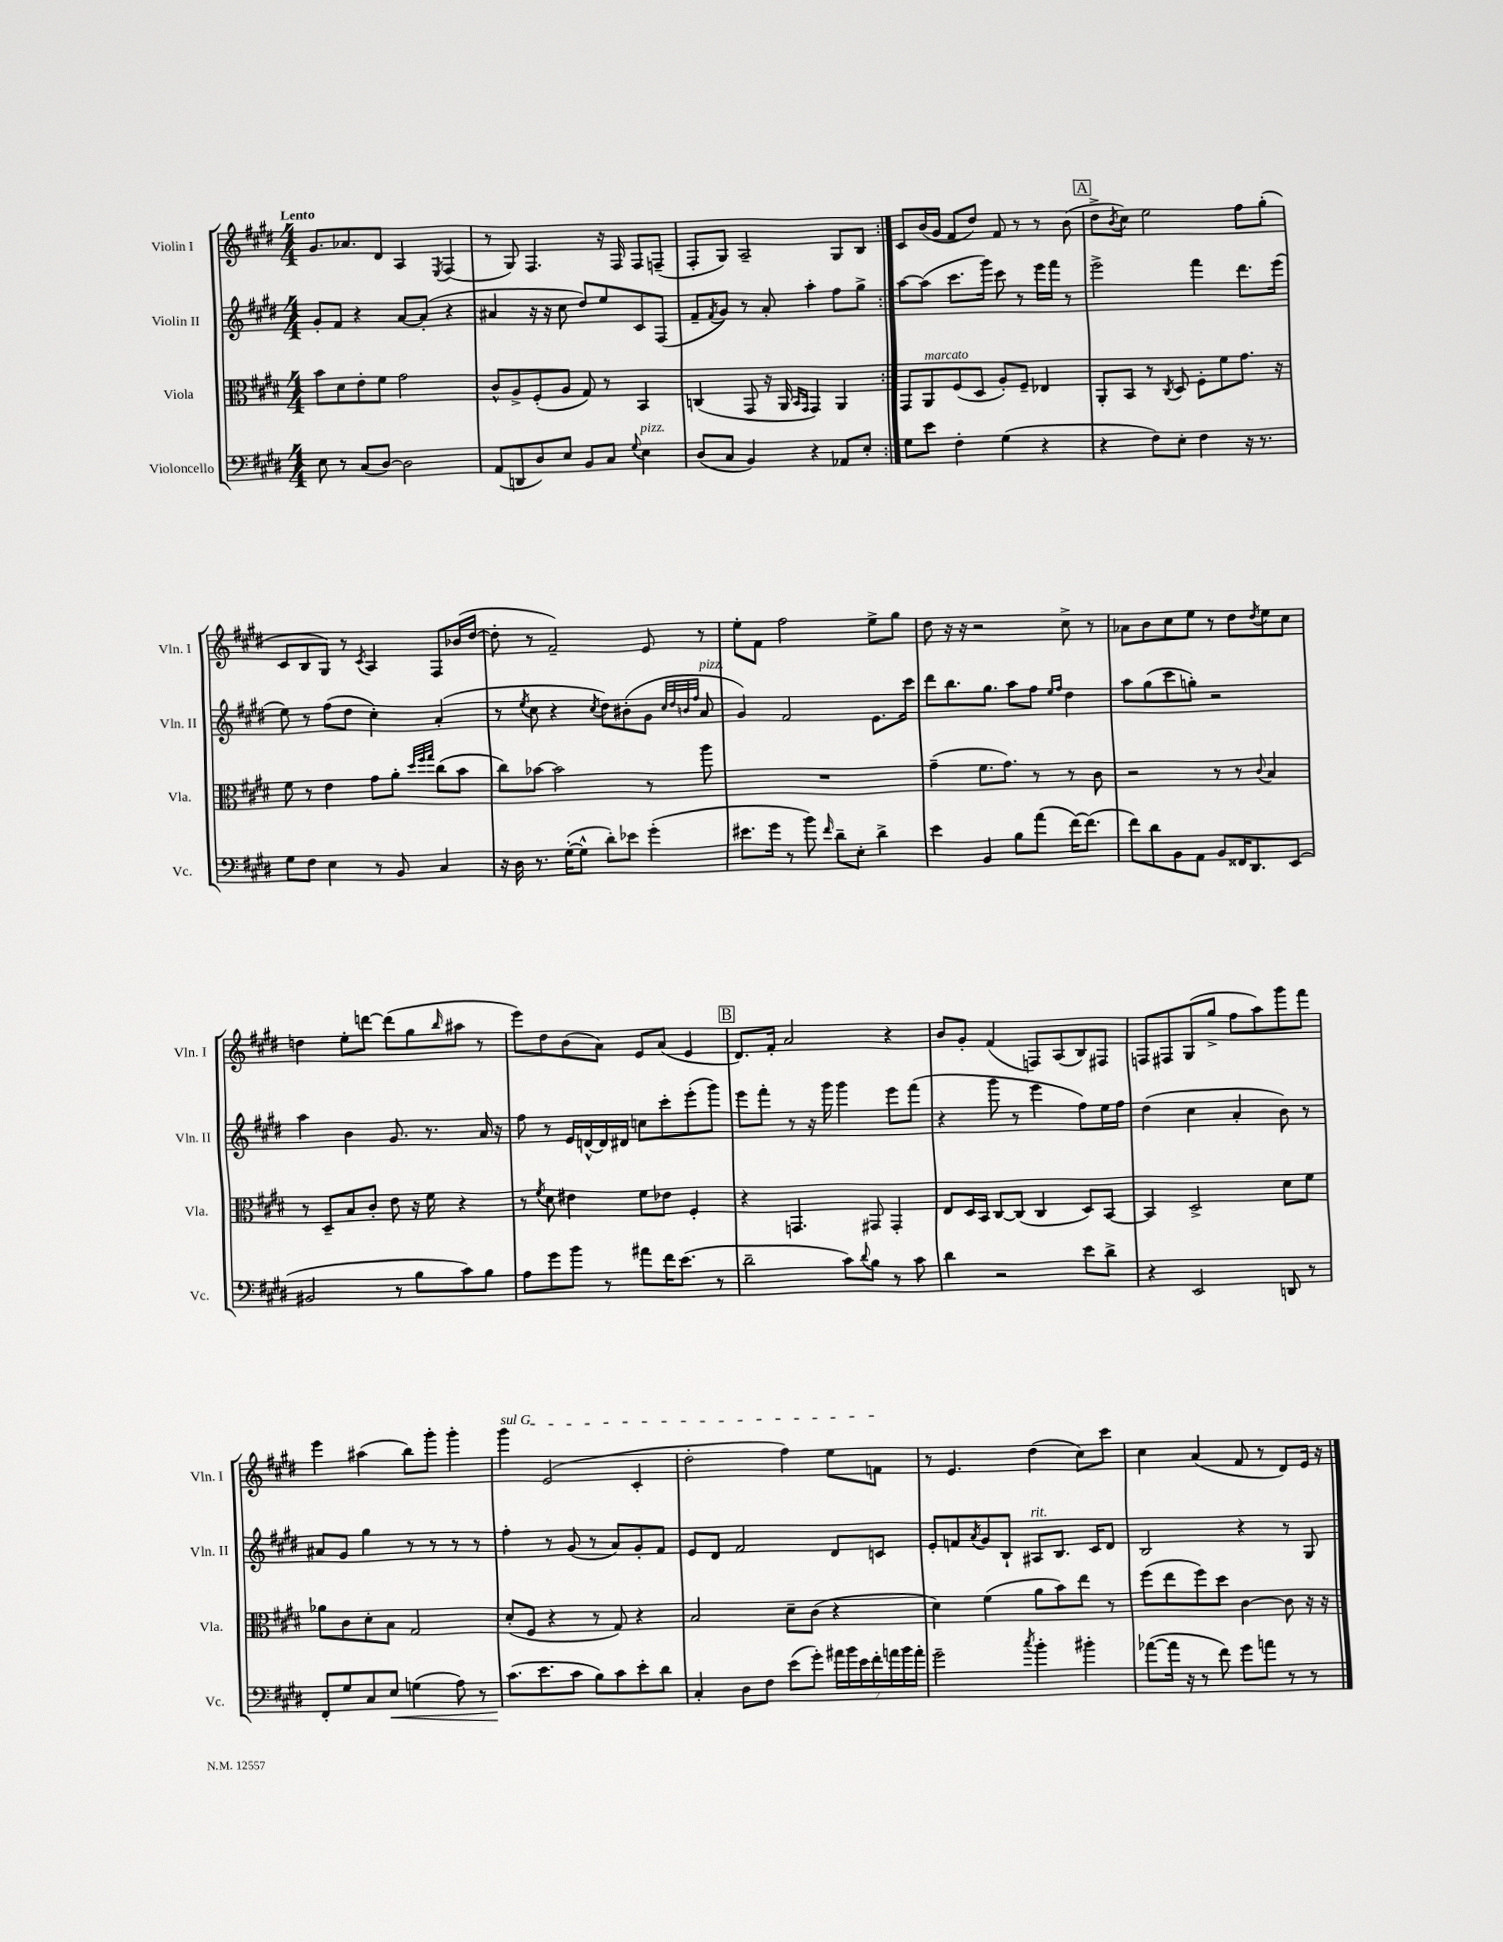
<<
\new StaffGroup <<
\new Staff = "s0" \with { instrumentName = "Violin I" shortInstrumentName = "Vln. I" } {
    \clef treble \key e \major \numericTimeSignature \time 4/4 \tempo "Lento"
    \repeat volta 2 { gis'8. aes'8. dis'8 a4 \acciaccatura { e8 } fis4( |
    r8 gis8) fis4. r16 fis16 fis8 f8--( |
    fis8-. gis8) a2-- gis8 b8 | }
    cis'8 b'16( gis'16 fis'8 dis''8) fis'8 r8 r8 b'8( |
    \mark \markup { \box "A" } dis''8-> \acciaccatura { b'8 } cis''8) e''2 fis''8 gis''8-.( |
    cis'8 b8 gis8) r8 \acciaccatura { cis'8 } a4 fis8 bes'16( dis''16~ |
    dis''8-. r8 fis'2--) e'8 r8 |
    e''8-. fis'8 fis''2 e''8-> gis''8 |
    dis''8 r16 r16 r2 cis''8-> r8 |
    aes'8 b'8 cis''8 e''8 r8 dis''8 \acciaccatura { dis''8 } e''8 cis''8 |
    d''4 e''8-. d'''8~ d'''8( gis''8 \grace { b''16 } ais''8 r8 |
    e'''8) dis''8 b'8( a'8) e'8 a'8( e'4 |
    \mark \markup { \box "B" } dis'8.) fis'16-. a'2 r4 |
    b'8 gis'8-. fis'4( f8) a8( b8) fis8 |
    f8 fis8 gis8( gis''8-> fis''8 a''8) gis'''8 fis'''8 |
    e'''4 ais''4( b''8) gis'''8-. gis'''4-. |
    \once \override TextSpanner.bound-details.left.text = \markup { \italic "sul G" } gis'''4\startTextSpan e'2( cis'4-. |
    dis''2-. fis''4) e''8 f'8\stopTextSpan |
    r8 e'4. dis''4( cis''8) cis'''8 |
    cis''4 a'4( fis'8 r8 dis'8) e'16 r16 \bar "|." |
}
\new Staff = "s1" \with { instrumentName = "Violin II" shortInstrumentName = "Vln. II" } {
    \clef treble \key e \major \numericTimeSignature \time 4/4
    \repeat volta 2 { gis'8-. fis'8 r4 a'8~ a'8-.( r4 |
    ais'4 r16 r16 cis''8 dis''8) e''8 cis'8 fis8( |
    fis'8-- \acciaccatura { fis'8 } gis'8) r8 a'8-. a''4-. fis''8 gis''8-> | }
    a''8~ a''8( cis'''8. gis'''16) cis'''8 r8 e'''16 fis'''16 r8 |
    \mark \markup { \box "A" } e'''2-> fis'''4 dis'''8. e'''16( |
    e''8) r8 fis''8( dis''8 cis''4-.) a'4-.( |
    r8 \acciaccatura { e''8 } cis''8 r4 \acciaccatura { cis''8 } dis''8) bis'8-.( gis'8 \grace { cis''32 dis''32 b'32 fis''32 } a'8^\markup { \italic "pizz." } |
    gis'4) fis'2 e'8. cis'''16 |
    dis'''8 b''8. gis''8. a''8 fis''8 \grace { e''16 fis''16 } dis''4 |
    a''8 gis''8( cis'''8 g''8-.) r2 |
    a''4 b'4 gis'8. r8. a'16 r16 |
    fis''8 r8 e'16 d'16~-^ d'16 dis'16 c''8 cis'''8-. e'''8-.( gis'''8) |
    \mark \markup { \box "B" } e'''8 fis'''8-. r8 r16 gis'''16 gis'''4 e'''8 fis'''8( |
    r4 gis'''8 r8 e'''4 fis''8) e''16 fis''16 |
    dis''4( cis''4 a'4-. b'8) r8 |
    ais'8 gis'8 gis''4 r8 r8 r8 r8 |
    fis''4-. r8 gis'8( r8 a'8) gis'8-. fis'8 |
    e'8 dis'8 fis'2 dis'8 c'8 |
    e'8-. f'8 \acciaccatura { a'8 } gis'8 b8-! ais8^\markup { \italic "rit." } b8. cis'16 dis'8 |
    b2 r4 r8 gis8 \bar "|." |
}
\new Staff = "s2" \with { instrumentName = "Viola" shortInstrumentName = "Vla." } {
    \clef alto \key e \major \numericTimeSignature \time 4/4
    \repeat volta 2 { b'8 dis'8 e'8-. fis'8 gis'2 |
    cis'8-^ a8-> fis8-.( a8 gis8) r8 b,4 |
    c4( gis,8 r16 a,16 \grace { b,16 gis,16 } gis,4) a,4 | }
    gis,8 a,8^\markup { \italic "marcato" } fis8( dis8 a8-.) fis8-- ees4 |
    \mark \markup { \box "A" } a,8-. b,8 r8 \acciaccatura { cis8 } dis8 fis8-. fis'8 gis'8. r16 |
    fis'8 r8 e'4 gis'8 a'8-. \grace { dis''32 fis''32 gis''32 } cis''8( b'8 |
    cis''8) bes'8~ bes'2 r8 a''8 |
    R1 |
    gis'4--( fis'8. gis'8.) r8 r8 cis'8 |
    r2 r8 r8 \appoggiatura { cis'8 } b4 |
    r8 dis8-- b8 cis'8-. e'8 r16 fis'16 r4 |
    r8 \acciaccatura { fis'8 } dis'8 eis'4 fis'8 ees'8 fis4-. |
    \mark \markup { \box "B" } r4 g,4. gis,8 gis,4-. |
    e8 dis16 b,16 cis8~ cis8( cis4 dis8) b,8~ |
    b,4 dis2-> dis'8 fis'8 |
    aes'8 cis'8 dis'8-. b8 gis2 |
    dis'8-.( fis8 r4 r8 gis8) r4 |
    b2 dis'8-- cis'8( r4 |
    dis'4) fis'4( a'8 b'8) e''8 r8 |
    fis''8( e''8 fis''8) dis''8 cis'4~ cis'8 r16 r16 \bar "|." |
}
\new Staff = "s3" \with { instrumentName = "Violoncello" shortInstrumentName = "Vc." } {
    \clef bass \key e \major \numericTimeSignature \time 4/4
    \repeat volta 2 { e8 r8 cis8( dis8~) dis2 |
    a,8( d,8 dis8) e8 b,8 cis8 \appoggiatura { gis8 } e4^\markup { \italic "pizz." } |
    dis8( cis8 b,4) r4 aes,8 e8-. | }
    gis8 e'8 fis4-. gis4( r4 |
    \mark \markup { \box "A" } r4 fis8) e8-. fis4 r16 r8. |
    gis8 fis8 e4 r8 b,8 cis4 |
    r16 dis16 r8. gis16~-.( gis8-^ dis'8-.) ees'8 gis'4-.( |
    eis'8. gis'16 r8 b'8) \grace { fis'16 } dis'8-- e8-. dis'4-> |
    e'4 b,4 b8 a'8( fis'16~) fis'8.( |
    fis'8) dis'8 b,8 a,8 b,8 fisis,16 dis,8. e,8( |
    bis,2 r8 b8 cis'8) b8 |
    a8 gis'8 b'8 r8 ais'8 fis'16 e'8.( r8 |
    \mark \markup { \box "B" } dis'2-- cis'8) \appoggiatura { dis'8 } b8 r8 cis'8 |
    dis'4 r2 e'8 dis'8-> |
    r4 e,2 d,8 r8 |
    fis,8-. gis8 cis8 e8\< g4( a8) r8 |
    cis'8.\!( e'8. cis'8 b8) cis'8 e'8-. dis'8 |
    cis4-. dis8 fis8 e'8( gis'8-.) \tuplet 7/4 { ais'16 b'16 e'16 fis'16-. a'16 b'16 a'16-. } |
    gis'2-- \acciaccatura { cis''8 } b'4-. bis'4-. |
    aes'8~( aes'16 r16 r8 fis'8) gis'8 a'8 r8 r8 \bar "|." |
}
>>
>>
\layout { \context { \Score \remove "Bar_number_engraver" } }
